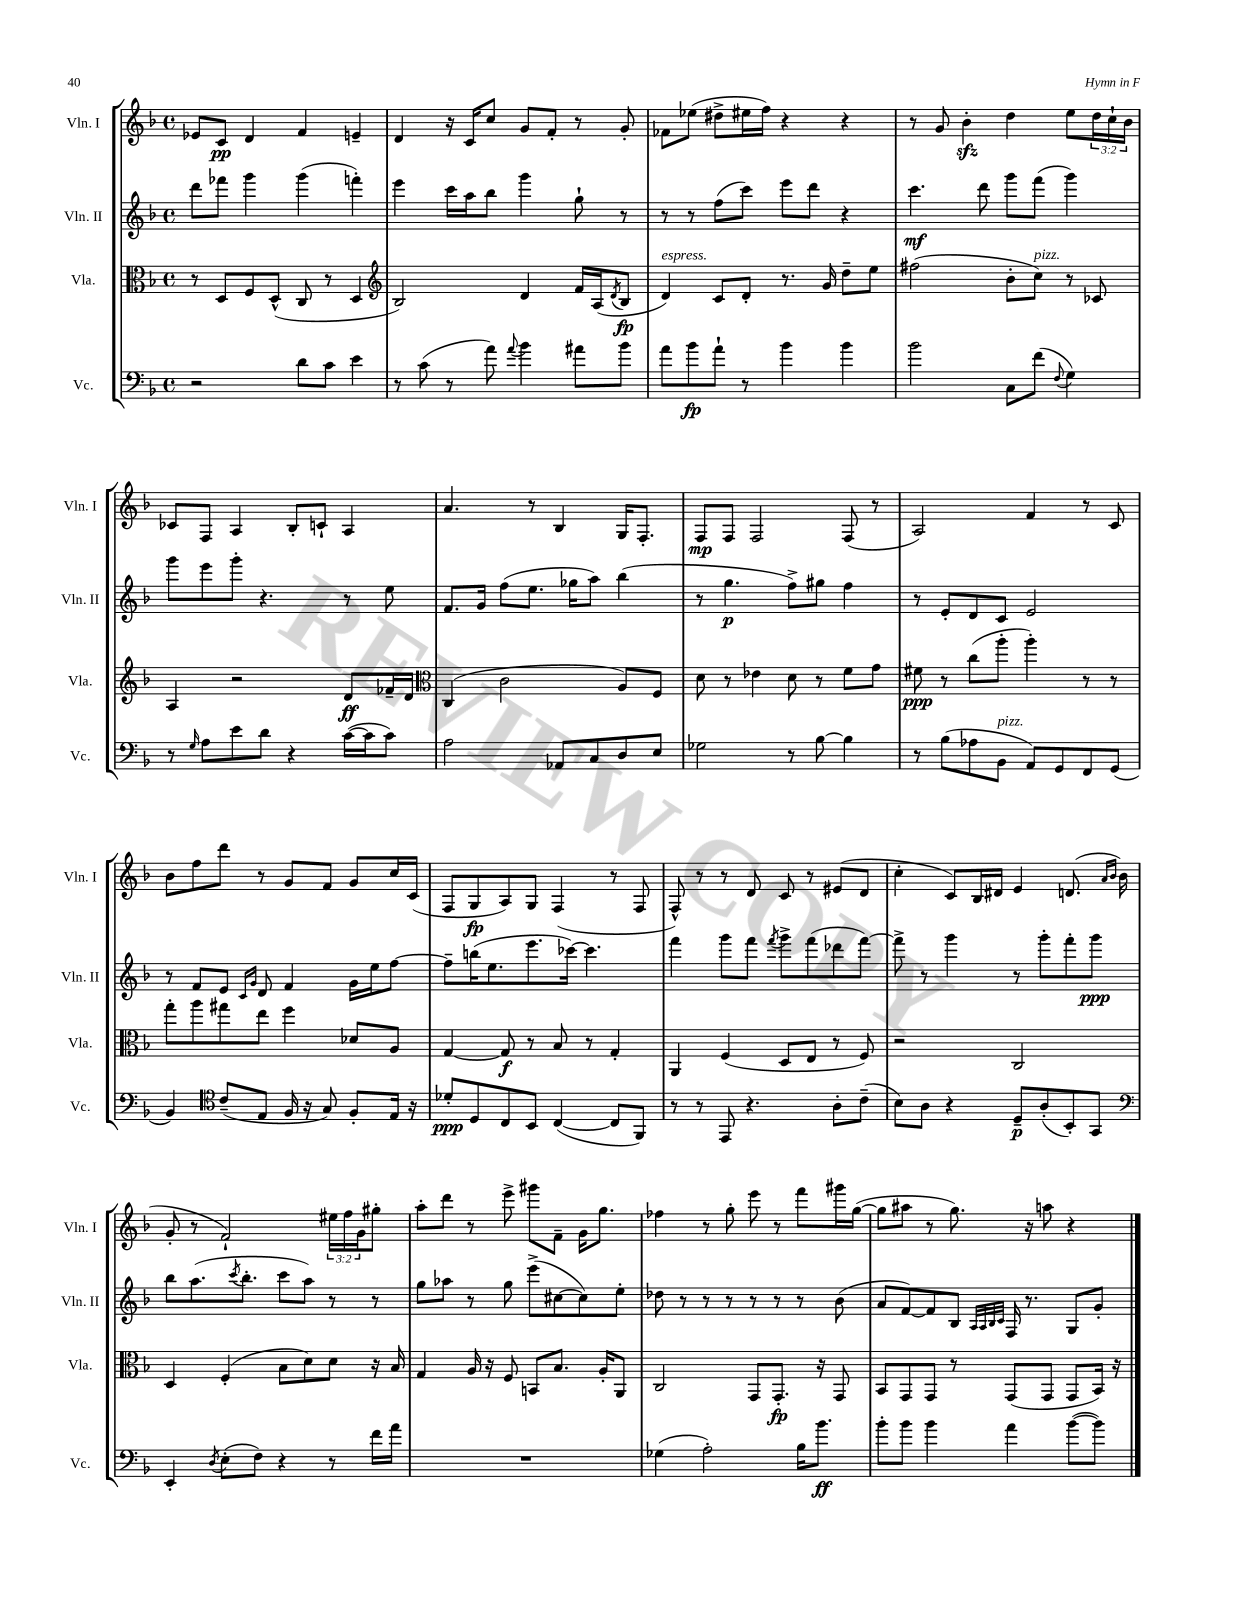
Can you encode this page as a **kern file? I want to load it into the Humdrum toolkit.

**kern	**dynam	**kern	**dynam	**kern	**dynam	**kern	**dynam
*part4	*part4	*part3	*part3	*part2	*part2	*part1	*part1
*staff4	*staff4	*staff3	*staff3	*staff2	*staff2	*staff1	*staff1
*I"Vc.	*	*I"Vla.	*	*I"Vln. II	*	*I"Vln. I	*
*I'Vc.	*	*I'Vla.	*	*I'Vln. II	*	*I'Vln. I	*
*clefF4	*	*clefC3	*	*clefG2	*	*clefG2	*
*k[b-]	*	*k[b-]	*	*k[b-]	*	*k[b-]	*
*M4/4	*	*M4/4	*	*M4/4	*	*M4/4	*
*met(c)	*	*met(c)	*	*met(c)	*	*met(c)	*
=44	=44	=44	=44	=44	=44	=44	=44
2r	.	8r	.	8ddd\L	.	8e-X/L	.
.	.	8D/L	.	8fff-X\J	.	8c/J	pp
.	.	8F/	.	4ggg\	.	4d/	.
.	.	(8D^^/J	.	.	.	.	.
8d\L	.	8C/	.	(4ggg\	.	4f/	.
8c\J	.	8r	.	.	.	.	.
4e\	.	4D/	.	4fffn'\)	.	4en~/	.
=45	=45	=45	=45	=45	=45	=45	=45
*	*	*clefG2	*	*	*	*	*
8r	.	2B-/)	.	4eee\	.	4d/	.
(8c\	.	.	.	.	.	.	.
8r	.	.	.	16ccc\LL	.	16r	.
.	.	.	.	16aa\J	.	16c/KL	.
8a\)	.	.	.	8bb-\J	.	8cc/J	.
8qqa/	.	.	.	.	.	.	.
4b-\	.	4d/	.	4ggg\	.	8g/L	.
.	.	.	.	.	.	8f'/J	.
8a#X\L	.	16f/LL	.	8gg`\	.	8r	.
.	.	(16A/J	.	.	.	.	.
.	.	8qd/	.	.	.	.	.
8b-\J	.	8B-/J	fp	8r	.	8g'/	.
=46	=46	=46	=46	=46	=46	=46	=46
!	!	!LO:TX:a:i:t=espress.	!	!	!	!	!
8a\L	.	4d/)	.	8r	.	8f-X\L	.
8b-\	fp	.	.	8r	.	(8ee-X\J	.
8a`\J	.	8c/L	.	(8ff\L	.	8dd#X^\L	.
8r	.	8d'/J	.	8ccc\J)	.	16ee#X\L	.
.	.	.	.	.	.	16ff\JJ)	.
4b-\	.	8.r	.	8eee\L	.	4r	.
.	.	.	.	8ddd\J	.	.	.
.	.	16g/	.	.	.	.	.
4b-\	.	8dd~\L	.	4r	.	4r	.
.	.	8ee\J	.	.	.	.	.
=47	=47	=47	=47	=47	=47	=47	=47
2b-\	.	(2ff#X\	.	4.ccc\	mf	8r	.
.	.	.	.	.	.	8g/	.
.	.	.	.	.	.	4b-zz'\	.
.	.	.	.	8ddd\	.	.	.
8C\L	.	8b-'\L	.	8ggg\L	.	4dd\	.
!	!	!LO:TX:a:i:t=pizz.	!	!	!	!	!
(8f\J	.	8cc\J)	.	(8fff\J	.	.	.
8qqF/	.	.	.	.	.	.	.
4G\)	.	8r	.	4ggg\)	.	8ee\L	.
.	.	8c-X/	.	.	.	24dd\L	.
.	.	.	.	.	.	24cc`\	.
.	.	.	.	.	.	24b-\JJ	.
!!LO:LB:g=z
=48	=48	=48	=48	=48	=48	=48	=48
8r	.	4A/	.	8ggg\L	.	8c-X/L	.
16qqG/	.	.	.	.	.	.	.
8A\L	.	.	.	8eee\	.	8F/J	.
8e\	.	2r	.	8ggg'\J	.	4A/	.
8d\J	.	.	.	4.r	.	.	.
4r	.	.	.	.	.	8B-'/L	.
.	.	.	.	.	.	8cn`/J	.
([16c\LL	.	8d/L	ff	8r	.	4A/	.
16c\J]	.	.	.	.	.	.	.
8c\J)	.	16f-X~/L	.	8ee\	.	.	.
.	.	16d/JJ	.	.	.	.	.
=49	=49	=49	=49	=49	=49	=49	=49
*	*	*clefC3	*	*	*	*	*
2A\	.	(4C/	.	8.f/L	.	4.a/	.
.	.	.	.	16g/Jk	.	.	.
.	.	2c\	.	(8ff\L	.	.	.
.	.	.	.	8.ee\J	.	8r	.
8AA-X/L	.	.	.	.	.	4B-/	.
.	.	.	.	16gg-X\KL	.	.	.
8C/	.	.	.	8aa\J)	.	.	.
8D/	.	8A/L)	.	(4bb-\	.	16G/KL	.
.	.	.	.	.	.	8.F'/J	.
8E/J	.	8F/J	.	.	.	.	.
=50	=50	=50	=50	=50	=50	=50	=50
2G-X\	.	8d\	.	8r	.	8F/L	mp
.	.	8r	.	4.gg\	p	8F/J	.
.	.	4e-X\	.	.	.	2F/	.
8r	.	8d\	.	8ff^\L)	.	.	.
[8B-\	.	8r	.	8gg#X\J	.	.	.
4B-\]	.	8f\L	.	4ff\	.	(8F/	.
.	.	8g\J	.	.	.	8r	.
=51	=51	=51	=51	=51	=51	=51	=51
8r	.	8f#X\	ppp	8r	.	2A/)	.
(8B-\L	.	8r	.	8e'/L	.	.	.
8A-X\	.	(8cc\L	.	8d/	.	.	.
!LO:TX:a:i:t=pizz.	!	!	!	!	!	!	!
8BB-\J	.	8aa'\J	.	8c/J	.	.	.
8AA/L)	.	4aa'\)	.	2e/	.	4f/	.
8GG/	.	.	.	.	.	.	.
8FF/	.	8r	.	.	.	8r	.
(8GG/J	.	8r	.	.	.	8c/	.
!!LO:LB:g=z
=52	=52	=52	=52	=52	=52	=52	=52
4BB-/)	.	8gg'\L	.	8r	.	8b-\L	.
.	.	8aa\	.	8f/L	.	8ff\	.
*clefC4	*	*	*	*	*	*	*
(8c~/L	.	8gg#X\	.	8e/J	.	8ddd\J	.
.	.	.	.	16qqc/LL	.	.	.
.	.	.	.	16qqg/JJ	.	.	.
8E/J	.	8ee\J	.	8d/	.	8r	.
16F/	.	4ff\	.	4f/	.	8g/L	.
16r	.	.	.	.	.	.	.
8G/)	.	.	.	.	.	8f/J	.
8F'/L	.	8d-X/L	.	16g\LL	.	8g/L	.
.	.	.	.	16ee\J	.	.	.
16E/Jk	.	8A/J	.	[8ff\J	.	16cc/L	.
16r	.	.	.	.	.	(16c/JJ	.
=53	=53	=53	=53	=53	=53	=53	=53
8d-X'/L	ppp	[4G/	.	8ff~\L]	.	8F/L	.
8D/	.	.	.	(16bbn\K	.	8G/	fp
.	.	.	.	8.ee\	.	.	.
8C/	.	8G/]	f	.	.	8A/)	.
8BB-/J	.	8r	.	8.eee\	.	8G/J	.
([4C/	.	8B-/	.	.	.	(4F/	.
.	.	.	.	[16ccc-X\Jk)	.	.	.
.	.	8r	.	4.ccc-\]	.	.	.
8C/L]	.	4G'/	.	.	.	8r	.
8FF/J)	.	.	.	.	.	8F/	.
=54	=54	=54	=54	=54	=54	=54	=54
8r	.	4AA/	.	4fff\	.	8F^^/)	.
8r	.	.	.	.	.	8r	.
8EE/	.	(4F/	.	8ggg\L	.	8r	.
4.r	.	.	.	8fff\J	.	8d/	.
.	.	.	.	8qfff/	.	.	.
.	.	8D/L	.	8ggg^\L	.	8c/	.
.	.	8E/J	.	(8fff\	.	8r	.
8A'\L	.	8r	.	8ddd-X\	.	(8e#X/L	.
(8c~\J	.	8F/)	.	[8fff\J)	.	8d/J	.
=55	=55	=55	=55	=55	=55	=55	=55
8B-\L)	.	2r	.	8fff^\]	.	4cc'\	.
8A\J	.	.	.	8r	.	.	.
4r	.	.	.	4ggg\	.	8c/L)	.
.	.	.	.	.	.	16B-/L	.
.	.	.	.	.	.	16d#X/JJ	.
8D~/L	p	2C/	.	8r	.	4e/	.
(8A'/	.	.	.	8ggg'\L	.	.	.
8BB-'/)	.	.	.	8fff'\	.	(8.dn/	.
8GG/J	.	.	.	8ggg\J	ppp	.	.
.	.	.	.	.	.	16qqa/LL	.
.	.	.	.	.	.	16qqb-/JJ	.
.	.	.	.	.	.	16b-\	.
!!LO:LB:g=z
=56	=56	=56	=56	=56	=56	=56	=56
*clefF4	*	*	*	*	*	*	*
4EE'/	.	4D/	.	8bb-\L	.	8g'/	.
.	.	.	.	(8.aa\	.	8r	.
8qD/	.	.	.	.	.	.	.
(8E'\L	.	(4F'/	.	.	.	2f`/)	.
.	.	.	.	8qccc/	.	.	.
.	.	.	.	8.bb-'\J	.	.	.
8F\J)	.	.	.	.	.	.	.
4r	.	8B-\L	.	8ccc\L	.	.	.
.	.	8d\)	.	8aa\J)	.	.	.
8r	.	8d\J	.	8r	.	24ee#X\LL	.
.	.	.	.	.	.	24ff\	.
.	.	.	.	.	.	24g\J	.
16f\LL	.	16r	.	8r	.	8gg#X'\J	.
16a\JJ	.	16B-/	.	.	.	.	.
=57	=57	=57	=57	=57	=57	=57	=57
1r	.	4G/	.	8gg\L	.	8aa'\L	.
.	.	.	.	8aa-X\J	.	8ddd\J	.
.	.	16A/	.	8r	.	8r	.
.	.	16r	.	.	.	.	.
.	.	8F/	.	8gg\	.	8eee^\	.
.	.	8BBn/L	.	(8eee^\L	.	8ggg#X\L	.
.	.	8.B-/J	.	[8cc#X\	.	8f~\J	.
.	.	.	.	8cc#\])	.	16g\KL	.
.	.	16A'/KL	.	.	.	8.gg\J	.
.	.	8AA/J	.	8ee'\J	.	.	.
=58	=58	=58	=58	=58	=58	=58	=58
(4G-X\	.	2C/	.	8dd-X\	.	4ff-X\	.
.	.	.	.	8r	.	.	.
2A'\)	.	.	.	8r	.	8r	.
.	.	.	.	8r	.	8gg'\	.
.	.	8GG/L	.	8r	.	8eee\	.
.	.	8.GG'/J	fp	8r	.	8r	.
16B-\KL	.	.	.	8r	.	8fff\L	.
8.b-\J	ff	16r	.	.	.	.	.
.	.	8GG/	.	(8b-\	.	16ggg#X\L	.
.	.	.	.	.	.	([16gg\JJ	.
=59	=59	=59	=59	=59	=59	=59	=59
8b-'\L	.	8BB-/L	.	8a/L	.	8gg\L]	.
8b-\J	.	8GG/	.	[8f/)	.	8aa#X\J	.
4b-\	.	8GG/J	.	8f/]	.	8r	.
.	.	8r	.	8B-/J	.	8.gg\)	.
.	.	.	.	32qqA/LLL	.	.	.
.	.	.	.	32qqA/	.	.	.
.	.	.	.	32qqB-/	.	.	.
.	.	.	.	32qqc/JJJ	.	.	.
4a\	.	(8GG/L	.	16F/	.	.	.
.	.	.	.	8.r	.	16r	.
.	.	8GG/J	.	.	.	8aan\	.
([8b-\L	.	8GG/L	.	8G/L	.	4r	.
8b-\J])	.	16BB-/Jk)	.	8g'/J	.	.	.
.	.	16r	.	.	.	.	.
==	==	==	==	==	==	==	==
*-	*-	*-	*-	*-	*-	*-	*-
